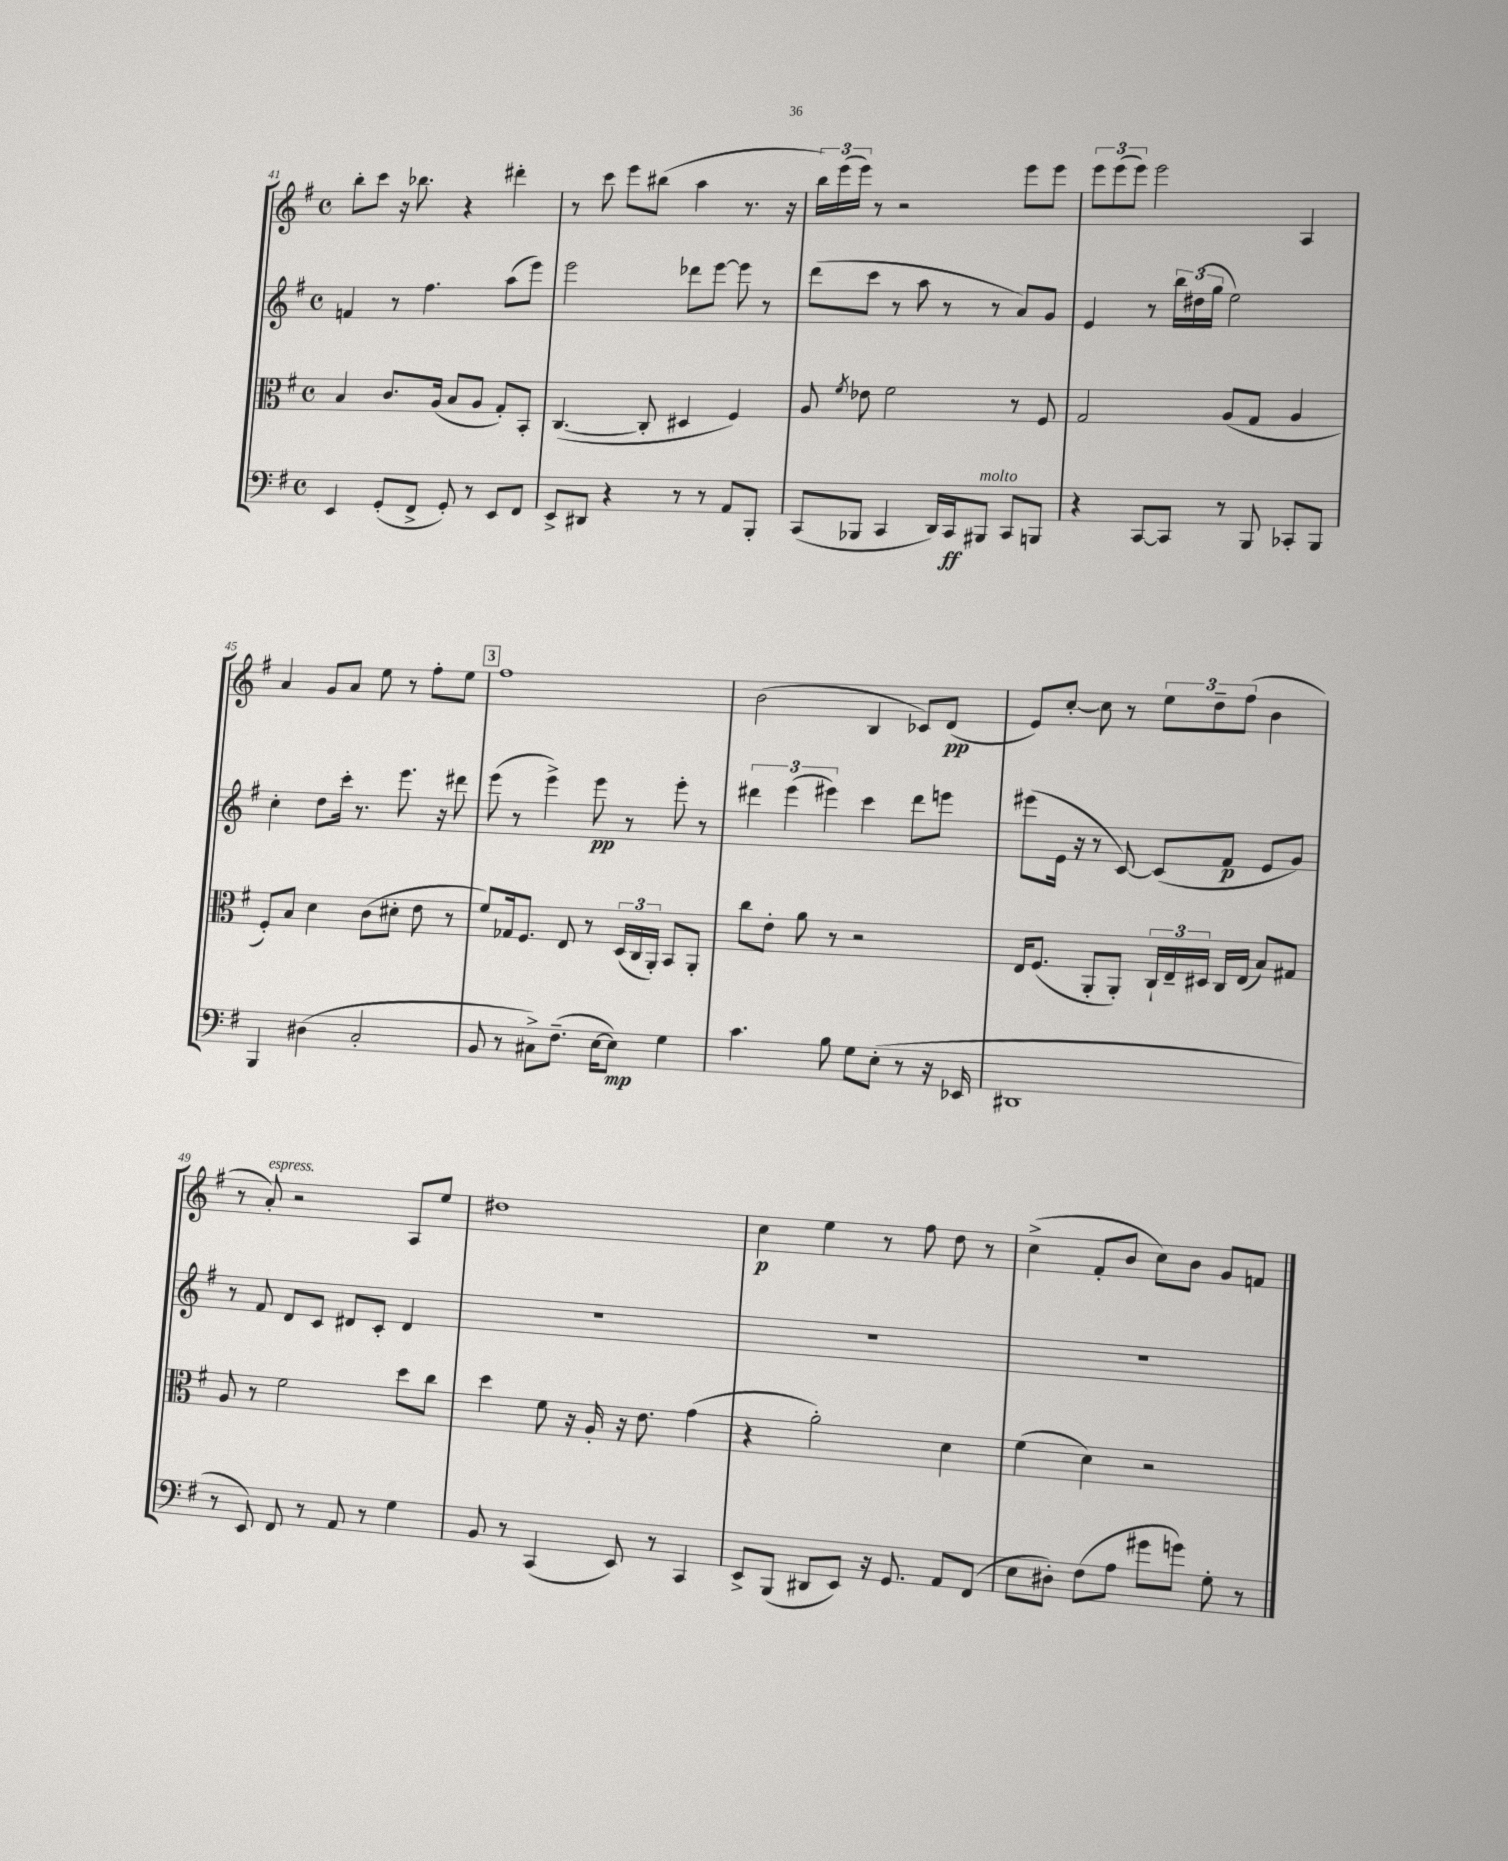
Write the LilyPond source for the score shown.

<<
\new StaffGroup <<
\new Staff = "s0" {
    \clef treble \key g \major \defaultTimeSignature \time 4/4
    \autoBeamOff b''8[-. c'''8] r16 bes''8. r4 dis'''4-. |
    r8 c'''8 e'''8[ bis''8]( a''4 r8. r16 |
    \tuplet 3/2 { b''16[) e'''16( e'''16]) } r8 r2 e'''8[ e'''8] |
    \tuplet 3/2 { e'''8[ e'''8( e'''8]) } e'''2 a4 |
    a'4 g'8[ a'8] e''8 r8 fis''8[-. e''8] |
    \mark \markup { \box "3" } fis''1 |
    b'2( b4 ces'8[) d'8]\pp( |
    e'8[) c''8]~-. c''8 r8 \tuplet 3/2 { e''8[ d''8-- fis''8]( } b'4 |
    r8 a'8-.^\markup { \italic "espress." }) r2 a8[ e''8] |
    dis''1 |
    c''4\p e''4 r8 fis''8 d''8 r8 |
    c''4->( fis'8[-. b'8] c''8[) b'8] g'8[ f'8] \bar "|." |
}
\new Staff = "s1" {
    \clef treble \key g \major \defaultTimeSignature \time 4/4
    \autoBeamOff f'4 r8 fis''4. a''8[( e'''8]) |
    e'''2 des'''8[ e'''8]~ e'''8 r8 |
    d'''8[( c'''8] r8 a''8 r8 r8 a'8[) g'8] |
    e'4 r8 \tuplet 3/2 { b''16[ dis''16( g''16] } e''2) |
    c''4-. d''8[ c'''16]-. r8. e'''8. r16 dis'''8 |
    \mark \markup { \box "3" } e'''8( r8 e'''4->) e'''8\pp r8 e'''8-. r8 |
    \tuplet 3/2 { dis'''4 e'''4( eis'''4) } c'''4 dis'''8[ e'''8] |
    eis'''8[( e'16] r16 r8 c'8~) c'8[( fis'8]\p e'8[ g'8]) |
    r8 fis'8 d'8[ c'8] dis'8[ c'8]-. dis'4 |
    R1 |
    R1 |
    R1 \bar "|." |
}
\new Staff = "s2" {
    \clef alto \key g \major \defaultTimeSignature \time 4/4
    \autoBeamOff b4 c'8.[ a16]( b8[ a8] g8[-.) b,8]-. |
    c4.~( c8-. dis4 fis4) |
    a8 \acciaccatura { fis'8 } ees'8 fis'2 r8 fis8 |
    g2 a8[( g8] a4 |
    fis8[-.) b8] d'4 c'8[( dis'8]-. e'8 r8 |
    \mark \markup { \box "3" } fis'8[) ges16 fis8.] e8 r8 \tuplet 3/2 { d16[( c16 a,16]-.) } b,8[ a,8]-. |
    c''8[ e'8]-. a'8 r8 r2 |
    e16[ fis8.]( a,8[-. a,8]-.) \tuplet 3/2 { c16[-! e16-- dis16] } c16[ e16]( b8[) gis8] |
    a8 r8 fis'2 d''8[ c''8] |
    d''4 fis'8 r16 a16-. r16 e'8. g'4( |
    r4 a'2-.) d'4 |
    fis'4( d'4) r2 \bar "|." |
}
\new Staff = "s3" {
    \clef bass \key g \major \defaultTimeSignature \time 4/4
    \autoBeamOff e,4 g,8[-.( fis,8]-> g,8-.) r8 e,8[ fis,8] |
    e,8[-> dis,8] r4 r8 r8 a,8[ b,,8]-. |
    c,8[( bes,,8] c,4 d,16[) c,16\ff bis,,8]^\markup { \italic "molto" } c,8[ b,,8] |
    r4 c,8[~ c,8] r8 b,,8 ces,8[-. b,,8] |
    b,,4 dis4( c2-. |
    \mark \markup { \box "3" } b,8 r8 cis8[->) fis8.]--( e16[~ e8]\mp) g4 |
    c'4. b8 g8[ e8]-.( r8 r16 ees,16 |
    dis,1 |
    r8 e,8) fis,8 r8 a,8 r8 g4 |
    b,8 r8 c,4( e,8) r8 c,4 |
    e,8[-> b,,8]( dis,8[ e,8]) r16 g,8. a,8[ fis,8]( |
    e8[ dis8]-.) fis8[( a8] gis'8[ g'8]) g8-. r8 \bar "|." |
}
>>
>>
\layout { \context { \Score currentBarNumber = #41 } }
